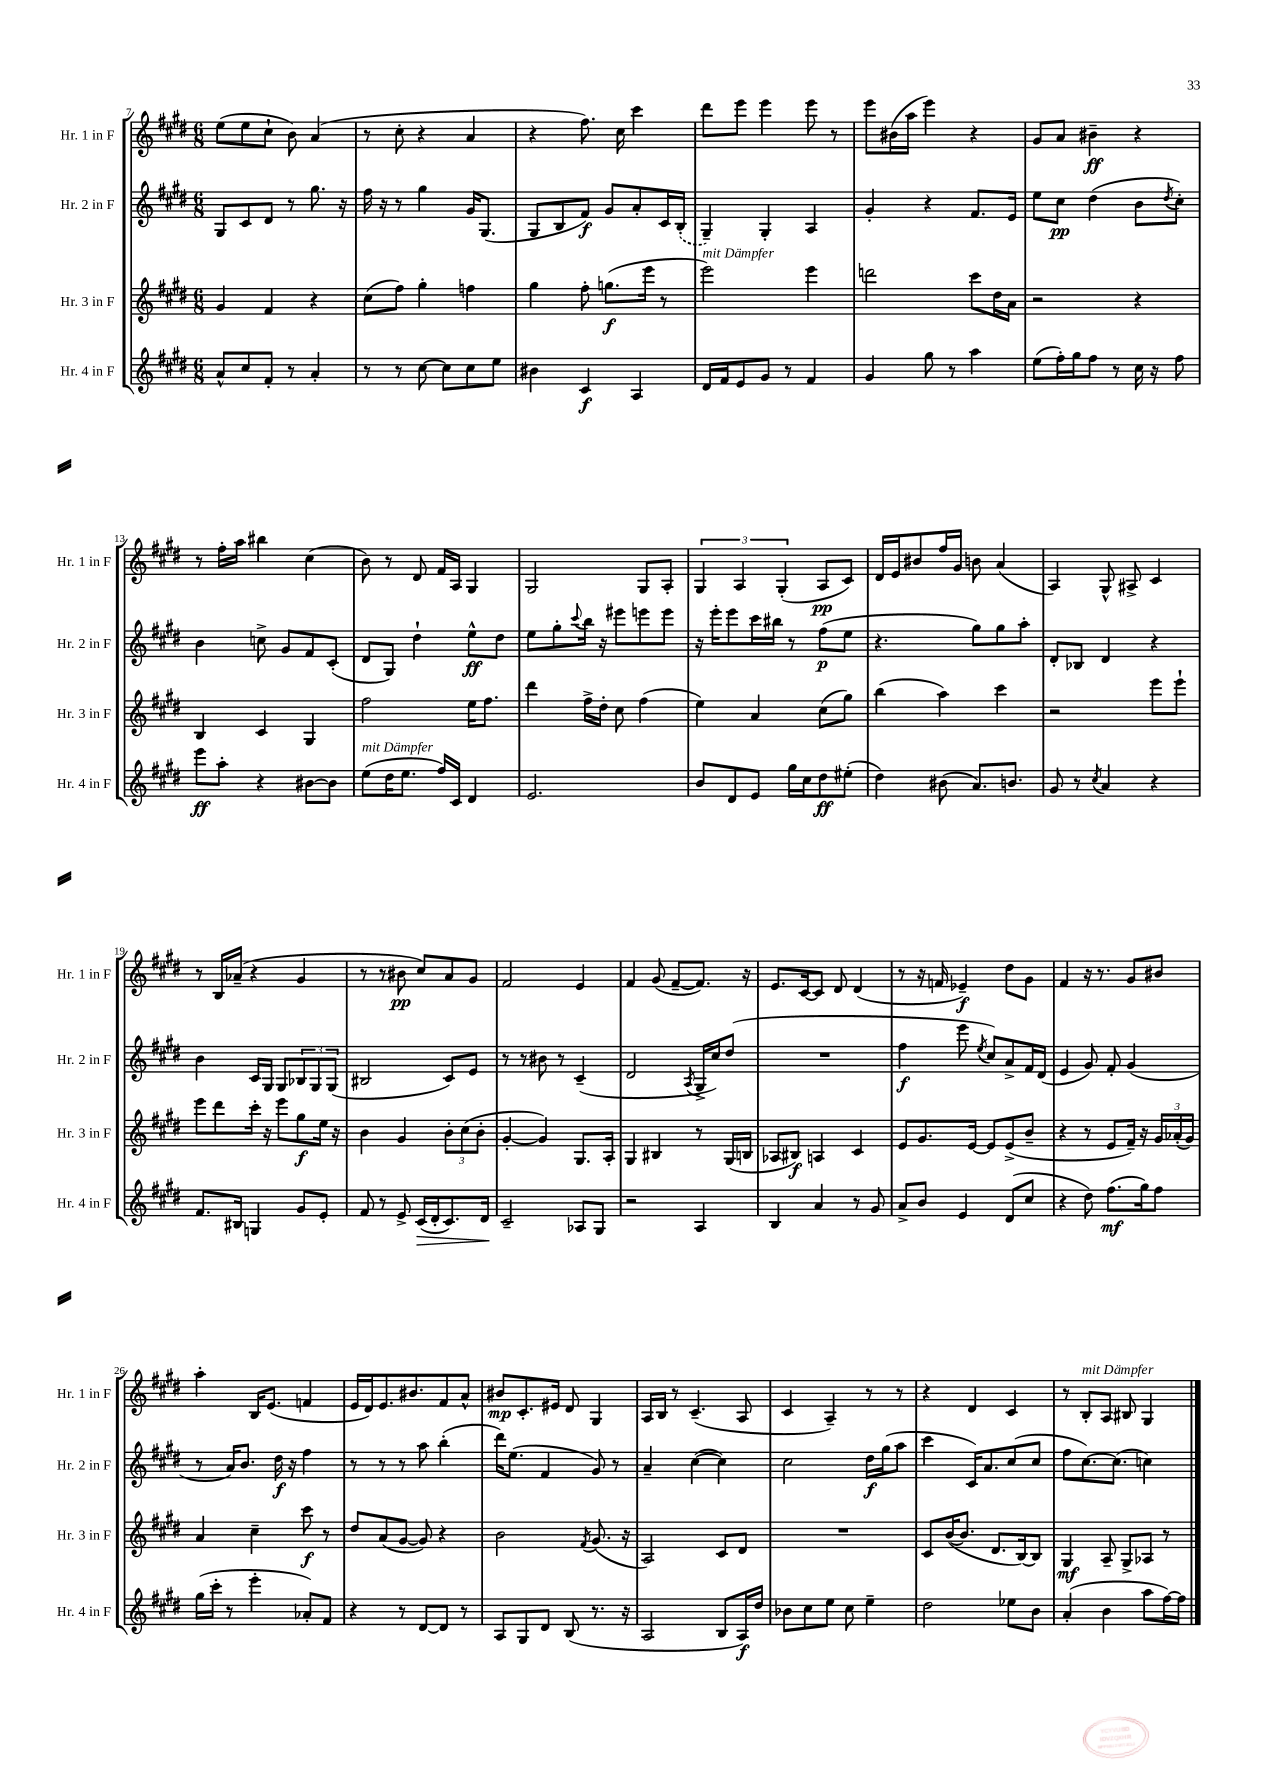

**kern	**kern	**kern	**kern
*staff4	*staff3	*staff2	*staff1
*clefG2	*clefG2	*clefG2	*clefG2
*k[f#c#g#d#]	*k[f#c#g#d#]	*k[f#c#g#d#]	*k[f#c#g#d#]
*M6/8	*M6/8	*M6/8	*M6/8
8a^^	4g#	8G#	(8ee
8cc#	.	8c#	8ee
8f#'	4f#	8d#	8cc#`
8r	.	8r	8b)
4a'	4r	8.gg#	(4a
.	.	16r	.
=	=	=	=
8r	(8cc#	16ff#	8r
.	.	16r	.
8r	8ff#)	8r	8cc#'
[8cc#	4gg#'	4gg#	4r
8cc#]	.	.	.
8cc#	4ff	16g#	4a
.	.	(8.G#	.
8ee	.	.	.
=	=	=	=
4b#	4gg#	8G#	4r
.	.	8B	.
4c#	8ff#'	8f#)	8.ff#)
.	(8.gg	8g#	.
.	.	.	16cc#
4A	.	8a'	4ccc#
.	16eee	.	.
.	8r	16c#	.
.	.	(16B'	.
=	=	=	=
16d#	2eee)	4G#~)	8ddd#
16f#	.	.	.
8e	.	.	8eee
8g#	.	4G#'	4eee
8r	.	.	.
4f#	4eee	4A	8eee
.	.	.	8r
=	=	=	=
4g#	2ddd	4g#'	8eee
.	.	.	(16b#
.	.	.	16aa
8gg#	.	4r	4eee)
8r	.	.	.
4aa	8ccc#	8.f#	4r
.	16dd#	.	.
.	16a	16e	.
=	=	=	=
(8ee	2r	8ee	8g#
16ff#')	.	8cc#	8a
16gg#	.	.	.
8ff#	.	(4dd#	4b#~
8r	.	.	.
16cc#	4r	8b	4r
16r	.	.	.
.	.	8qdd#	.
8ff#	.	8cc#')	.
=	=	=	=
8eee	4B	4b	8r
8aa'	.	.	16ff#'
.	.	.	16aa
4r	4c#	8cc^	4bb#
.	.	8g#	.
[8b#	4G#	8f#	(4cc#
8b#]	.	(8c#'	.
=	=	=	=
(8ee	2ff#	8d#	8b)
16dd#	.	8G#)	8r
8.ee	.	.	.
.	.	4dd#`	8d#
16ff#)	.	.	16f#
16c#	.	.	16A
4d#	16ee	8ee^^	4G#
.	8.ff#	.	.
.	.	8dd#	.
=	=	=	=
2.e	4ddd#	8ee	2G#
.	.	8gg#'	.
.	.	8qqccc#	.
.	16ff#^	16bb	.
.	16dd#'	16r	.
.	8cc#	8eee#	.
.	(4ff#	8eee	8G#
.	.	8eee	8A'
=	=	=	=
8b	4ee)	16r	6G#
.	.	16eee'	.
8d#	.	8eee	.
.	.	.	6A
8e	4a	16ccc#	.
.	.	16bb#	.
.	.	.	(6G#'
16gg#	.	8r	.
16cc#	.	.	.
8dd#	(8cc#	(8ff#	8A
(8ee#'	8gg#)	8ee	8c#)
=	=	=	=
4dd#)	(4bb	4.r	16d#
.	.	.	16e
.	.	.	8b#
(8b#	4aa)	.	16ff#
.	.	.	16g#
8.a)	.	8gg#)	8b
.	4ccc#	8gg#	(4a
8.b	.	.	.
.	.	8aa'	.
=	=	=	=
8g#	2r	8d#'	4A)
8r	.	8B-	.
8qcc#	.	.	.
4a	.	4d#	8G#^^
.	.	.	8A#^
4r	8eee	4r	4c#
.	8eee`	.	.
=	=	=	=
8.f#	8eee	4b	8r
.	8ddd#	.	16B
16B#	.	.	(16a-~
4G	16ccc#'	16c#	4r
.	16r	16G#	.
.	8eee	8G#	.
8g#	8gg#	12B-	4g#
.	.	12G#	.
8e'	16ee	.	.
.	.	(12G#	.
.	16r	.	.
=	=	=	=
8f#	4b	2B#	8r
8r	.	.	8r
8e^	4g#	.	8b#
(16c#	.	.	8cc#)
16d#'	.	.	.
8.c#)	12b'	8c#)	8a
.	(12cc#	.	.
.	.	8e	8g#
.	12b'	.	.
16d#	.	.	.
=	=	=	=
2c#~	[4g#'	8r	2f#
.	.	8r	.
.	4g#])	8b#	.
.	.	8r	.
8A-	8.G#	(4c#~	4e
8G#	.	.	.
.	16A'	.	.
=	=	=	=
2r	4G#	2d#	4f#
.	4B#	.	(8g#
.	.	.	[8f#~
.	.	8qA	.
4A	8r	16G#^	8.f#])
.	.	16cc#)	.
.	(16G#	(8dd#	.
.	16B	.	16r
=	=	=	=
4B	8A-	2.r	8.e
.	8B#)	.	.
.	.	.	[16c#
4a	4A	.	8c#]
.	.	.	8d#
8r	4c#	.	(4d#
8g#	.	.	.
=	=	=	=
8a^	8e	4ff#	8r
8b	8.g#	.	16r
.	.	.	16f
4e	.	8eee	4e-~)
.	[16e	.	.
.	.	8qee	.
.	8e]	8cc#)	.
(8d#	(8e^	8a^	8dd#
8cc#	8b~	16f#	8g#
.	.	(16d#	.
=	=	=	=
4r	4r	4e	4f#
8dd#)	8r	8g#)	16r
.	.	.	8.r
(8.ff#	8e	8f#'	.
.	16f#~)	(4g#	8g#
16gg#)	16r	.	.
8ff#	24g#	.	8b#
.	(24a-'	.	.
.	24g#)	.	.
=	=	=	=
(16gg#	4a	8r	4aa'
16ccc#'	.	.	.
8r	.	16a)	.
.	.	8.b	.
4eee'	4cc#~	.	16B
.	.	.	(8.e
.	.	16dd#	.
.	.	16r	.
8a-')	8ccc#	4ff#	4f
8f#	8r	.	.
=	=	=	=
4r	8dd#	8r	16e
.	.	.	16d#)
.	(8a	8r	8.e
8r	[8g#	8r	.
.	.	.	8.b#
[8d#	8g#])	8aa	.
8d#]	4r	(4bb'	8f#
8r	.	.	8a^^
=	=	=	=
8A	2b	16ddd#)	8b#
.	.	(8.ee	.
8G#	.	.	8.c#'
8d#	.	4f#	.
.	.	.	16e#
(8B	.	.	8d#
.	8qf#	.	.
8.r	(8.g#	8g#)	4G#
.	.	8r	.
16r	16r	.	.
=	=	=	=
2A	2A)	4a~	16A
.	.	.	16B
.	.	.	8r
.	.	([4cc#	(4.c#~
8B	8c#	4cc#])	.
16A)	8d#	.	8A
16dd#	.	.	.
=	=	=	=
8b-	2.r	2cc#	4c#
8cc#	.	.	.
8ee	.	.	4A~)
8cc#	.	.	.
4ee~	.	16dd#	8r
.	.	(16gg#	.
.	.	8aa	8r
=	=	=	=
2dd#	8c#	4ccc#	4r
.	([16b	.	.
.	8.b]	.	.
.	.	16c#)	4d#
.	.	8.a	.
.	8.d#	.	.
8ee-	.	(8cc#	4c#
.	[16B)	.	.
8b	8B]	8cc#	.
=	=	=	=
(4a'	4G#	8ff#	8r
.	.	[8.cc#)	8B'
4b	8A~	.	8A
.	.	(8.cc#]	.
.	8G#^	.	8B#
8aa	8A-	4cc)	4G#
[16ff#)	8r	.	.
16ff#]	.	.	.
==	==	==	==
*-	*-	*-	*-
